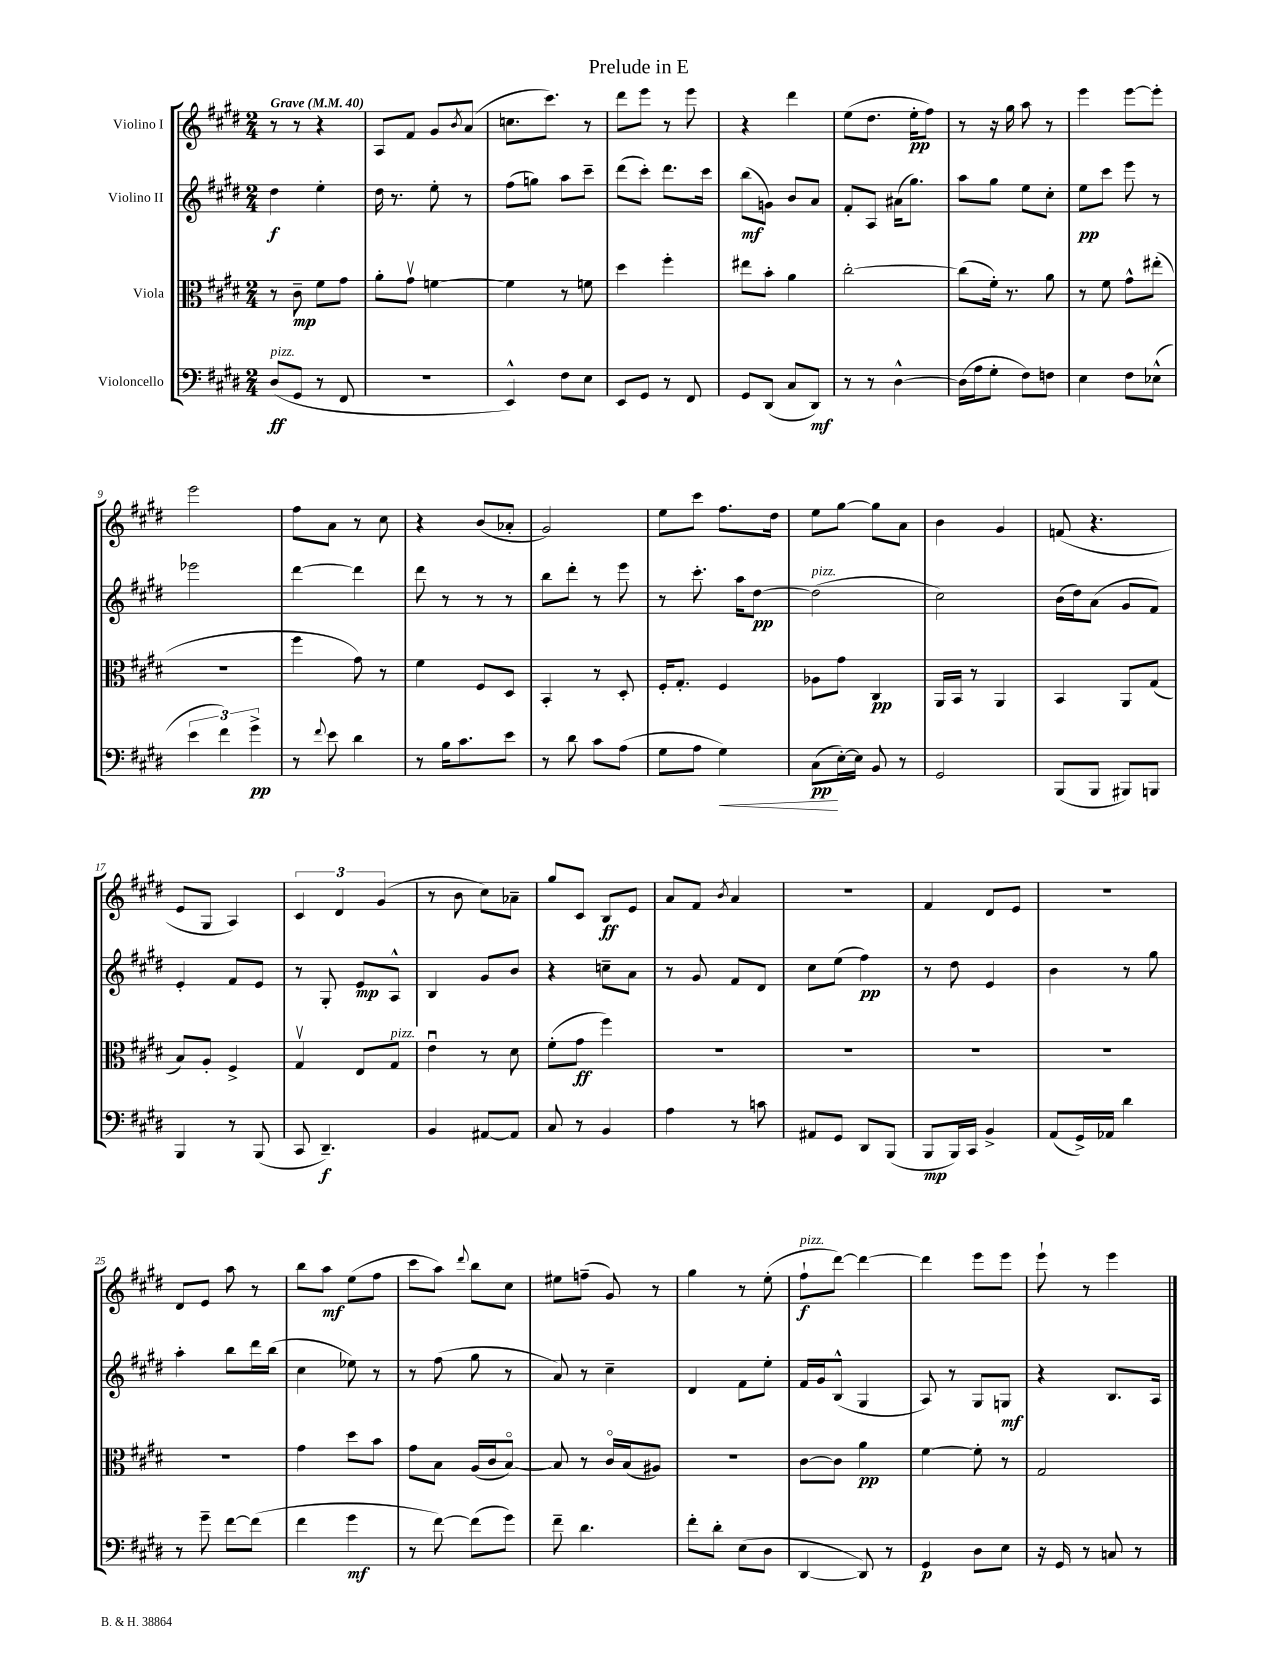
\header { title = "Prelude in E" }
<<
\new StaffGroup <<
\new Staff = "s0" \with { instrumentName = "Violino I" } {
    \clef treble \key e \major \numericTimeSignature \time 2/4 \tempo "Grave" 4 = 40
    r8 r8 r4 |
    a8 fis'8 gis'8 \acciaccatura { b'8 } a'8( |
    c''8. cis'''8.) r8 |
    dis'''8 e'''8 r8 e'''8 |
    r4 dis'''4 |
    e''8( dis''8. e''16-.\pp fis''8) |
    r8 r16 gis''16 a''8 r8 |
    e'''4 e'''8~ e'''8-. |
    e'''2 |
    fis''8 a'8 r8 cis''8 |
    r4 b'8( aes'8-. |
    gis'2) |
    e''8 cis'''8 fis''8. dis''16 |
    e''8 gis''8~ gis''8 a'8 |
    b'4 gis'4 |
    f'8( r4. |
    e'8 gis8 a4) |
    \tuplet 3/2 { cis'4 dis'4 gis'4( } |
    r8 b'8 cis''8) aes'8-- |
    gis''8 cis'8 b8\ff e'8 |
    a'8 fis'8 \acciaccatura { b'8 } a'4 |
    R2 |
    fis'4 dis'8 e'8 |
    r2 |
    dis'8 e'8 a''8 r8 |
    b''8 a''8\mf e''8( fis''8 |
    cis'''8 a''8) \appoggiatura { dis'''8 } b''8 cis''8 |
    eis''8 f''8--( gis'8) r8 |
    gis''4 r8 e''8-.( |
    fis''8-!\f^\markup { \italic "pizz." } dis'''8~) dis'''4~ |
    dis'''4 e'''8 e'''8 |
    e'''8-! r8 e'''4 \bar "|." |
}
\new Staff = "s1" \with { instrumentName = "Violino II" } {
    \clef treble \key e \major \numericTimeSignature \time 2/4
    dis''4\f e''4-. |
    dis''16 r8. e''8-. r8 |
    fis''8( g''8) a''8 cis'''8-- |
    dis'''8( cis'''8-.) dis'''8. cis'''16 |
    b''8\mf( g'8) b'8 a'8 |
    fis'8-. a8 ais'16( gis''8.) |
    a''8 gis''8 e''8 cis''8-. |
    e''8\pp cis'''8 e'''8 r8 |
    ees'''2 |
    dis'''4~ dis'''4 |
    dis'''8 r8 r8 r8 |
    b''8 dis'''8-. r8 e'''8 |
    r8 cis'''8.-. a''16 dis''8~\pp |
    dis''2^\markup { \italic "pizz." }( |
    cis''2) |
    b'16( dis''16) a'8( gis'8 fis'8) |
    e'4-. fis'8 e'8 |
    r8 gis8-. e'8\mp a8-^ |
    b4 gis'8 b'8 |
    r4 c''8-- a'8 |
    r8 gis'8 fis'8 dis'8 |
    cis''8 e''8( fis''4\pp) |
    r8 dis''8 e'4 |
    b'4 r8 gis''8 |
    a''4-. b''8 dis'''16 b''16( |
    cis''4 ees''8) r8 |
    r8 fis''8( gis''8 r8 |
    a'8) r8 cis''4-- |
    dis'4 fis'8 e''8-. |
    fis'16 gis'16 b8-^( gis4 |
    a8) r8 gis8 g8\mf |
    r4 b8. a16 \bar "|." |
}
\new Staff = "s2" \with { instrumentName = "Viola" } {
    \clef alto \key e \major \numericTimeSignature \time 2/4
    r8 cis'8--\mp fis'8 gis'8 |
    a'8-. gis'8\upbow f'4~ |
    f'4 r8 f'8 |
    dis''4 fis''4-. |
    eis''8 b'8-. a'4 |
    cis''2~-. |
    cis''8( fis'16-.) r8. a'8 |
    r8 fis'8 gis'8-^ eis''8-.( |
    R2 |
    fis''4 gis'8) r8 |
    fis'4 fis8 dis8 |
    b,4-. r8 dis8-. |
    fis16-. gis8.-. fis4 |
    aes8 gis'8 cis4\pp |
    a,16 b,16 r8 a,4 |
    b,4 a,8 gis8( |
    b8) a8-. fis4-> |
    gis4\upbow e8 gis8^\markup { \italic "pizz." } |
    e'4\downbow r8 dis'8 |
    fis'8-.( gis'8\ff fis''4) |
    R2 |
    R2 |
    R2 |
    R2 |
    r2 |
    gis'4 dis''8 b'8 |
    gis'8 b8 a16( cis'16 b8~\flageolet) |
    b8 r8 cis'16\flageolet b16( ais8) |
    r2 |
    cis'8~ cis'8 a'4\pp |
    fis'4~ fis'8-. r8 |
    gis2 \bar "|." |
}
\new Staff = "s3" \with { instrumentName = "Violoncello" } {
    \clef bass \key e \major \numericTimeSignature \time 2/4
    dis8\ff^\markup { \italic "pizz." }( gis,8 r8 fis,8 |
    R2 |
    e,4-^) fis8 e8 |
    e,8 gis,8 r8 fis,8 |
    gis,8 dis,8( cis8 dis,8\mf) |
    r8 r8 dis4~-^ |
    dis16( a16 gis8-. fis8) f8 |
    e4 fis8 ees8-^( |
    \tuplet 3/2 { e'4 fis'4) gis'4->\pp } |
    r8 \appoggiatura { fis'8 } e'8 dis'4 |
    r8 b16 cis'8. e'8 |
    r8 dis'8 cis'8 a8( |
    gis8 a8 gis4\<) |
    cis8\pp\!( e16~-.) e16 b,8 r8 |
    gis,2 |
    b,,8( b,,8 bis,,8) b,,8 |
    b,,4 r8 b,,8( |
    cis,8 dis,4.--\f) |
    b,4 ais,8~ ais,8 |
    cis8 r8 b,4 |
    a4 r8 c'8 |
    ais,8 gis,8 dis,8 b,,8( |
    b,,8\mp b,,16) cis,16 b,4-> |
    a,8( gis,16->) aes,16 dis'4 |
    r8 gis'8-- fis'8~ fis'8( |
    fis'4 gis'4\mf |
    r8 fis'8~) fis'8( gis'8) |
    fis'8-- dis'4. |
    fis'8-. dis'8-. e8( dis8 |
    dis,4~ dis,8) r8 |
    gis,4\p dis8 e8 |
    r16 gis,16 r8 c8 r8 \bar "|." |
}
>>
>>
